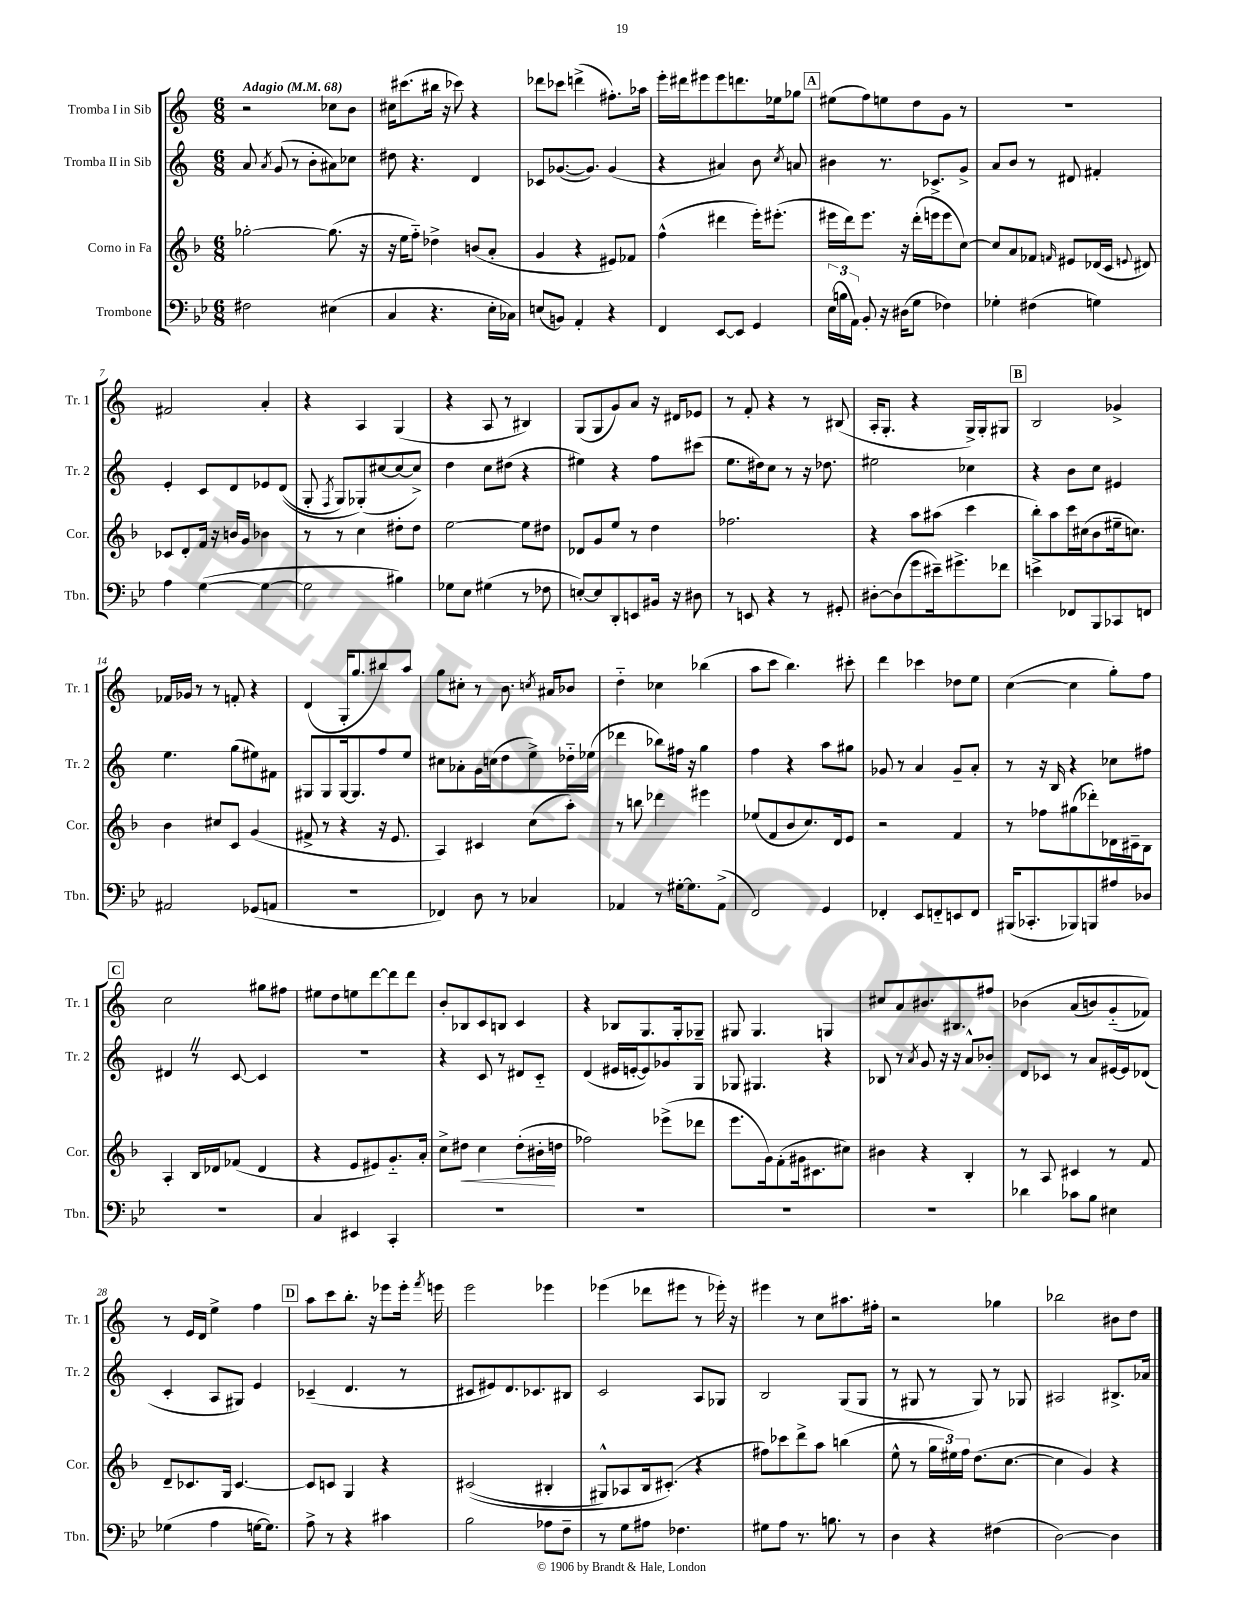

**kern	**kern	**dynam	**kern	**kern
*part4	*part3	*part3	*part2	*part1
*staff4	*staff3	*staff3	*staff2	*staff1
*I"Trombone	*I"Corno in Fa	*	*I"Tromba II in Sib	*I"Tromba I in Sib
*I'Tbn.	*I'Cor.	*	*I'Tr. 2	*I'Tr. 1
*clefF4	*clefG2	*	*clefG2	*clefG2
*k[b-e-]	*k[b-]	*	*k[]	*k[]
*M6/8	*M6/8	*	*M6/8	*M6/8
*MM68	*MM68	*	*MM68	*MM68
=1	=1	=1	=1	=1
!	!	!	!	!LO:TX:a:B:t=Adagio
2F#X\	[2gg-X'\	.	8a/	2r
.	.	.	8qa/	.
.	.	.	(8g/	.
.	.	.	8r	.
.	.	.	8b'\L	.
(4E#X\	(8.gg-\]	.	8a#X\)	8cc-X\L
.	.	.	8cc-X\J	8b\J
.	16r	.	.	.
=2	=2	=2	=2	=2
4C/	16r	.	8dd#X\	16cc#X\KL
.	16ee\KL	.	.	(8.ccc#X\
.	8ff\J)	.	4.r	.
4.r	4dd-X^\	.	.	16bb#X\Jk
.	.	.	.	16r
.	.	.	.	8ccc-X\)
.	(8bn/L	.	4d/	4r
16E-'\LL	8a'/J	.	.	.
16C-X\JJ)	.	.	.	.
=3	=3	=3	=3	=3
(8En/L	4g/	.	8c-X/L	8ddd-X\L
8BBn/J)	.	.	([8.g-X/	8ccc-X\J
4AA'/	4r	.	.	(4dddn^\
.	.	.	8.g-/J])	.
4r	8e#X/L)	.	(4g-/	8.ff#X'\L)
.	8f-X/J	.	.	.
.	.	.	.	16aa-X\Jk
=4	=4	=4	=4	=4
4FF/	(4ff^^\	.	4r	16eee'\LL
.	.	.	.	16ddd#X\J
.	.	.	.	8eee#X\
[8EE-/L	4ddd#X\	.	4a#X/)	8eee#\
8EE-/J]	.	.	.	8.dddn\
4GG/	16eee'\KL)	.	8b\	.
.	(8.eee#X'\J	.	.	16ee-X\k
.	.	.	8qcc/	.
.	.	.	8an/	8gg-X\J
!!LO:REH:place=s1:t=A
=5	=5	=5	=5	=5
(24E-\LL	16eee#X\LL	.	4b#X\	(8ee#X\L
24Bn\	.	.	.	.
.	16ddd\J)	.	.	.
24AA\JJ)	.	.	.	.
8BB-'/	8.eee#\J	.	.	8ff\)
16r	.	.	8.r	8een\
(16D#X\KL	16r	.	.	.
8G\J	(16ddd'\LL	.	.	8dd\
.	16eeen\J	.	8.c-X^/L	.
4F-X\)	8eee\	.	.	8g\J
.	[8cc\J)	.	8g^/J	8r
=6	=6	=6	=6	=6
4G-X'\	8cc/L]	.	8a/L	2.r
.	8a/	.	8b/J	.
(4F#X\	8f-X/J	.	8r	.
.	16qqfn/	.	.	.
.	8e#X/L	.	8d#X/	.
4Gn\)	(16d-X/L	.	4f#X'/	.
.	16c/JJ	.	.	.
.	8qqen/	.	.	.
.	8d#X/)	.	.	.
!!LO:LB:g=z
=7	=7	=7	=7	=7
4A\	8c-X/L	.	4e'/	2f#X/
.	8d'/	.	.	.
([4G\	16f/Jk	.	8c/L	.
.	16r	.	.	.
.	16bn/LL	.	8d/	.
.	16g/JJ	.	.	.
4G\_	4b-X\	.	8e-X/	4a'/
.	.	.	((8d/J	.
=8	=8	=8	=8	=8
2G\]	8r	.	8G'/	4r
.	.	.	8qF/	.
.	8r	.	8G/L)	.
.	4cc\	.	(8G-X'/)	4A/
.	.	.	[8cc#X/	.
4B#X\)	8dd#X'\L	.	8cc#/_	(4G/
.	8dd#\J	.	8cc#^/J])	.
=9	=9	=9	=9	=9
8G-X\L	[2ee\	.	4dd\	4r
8E-\J	.	.	.	.
(4G#X\	.	.	8cc\L	8A/
.	.	.	(8dd#X\J	8r
8r	8ee\L]	.	4r	4B#X/)
8F-X\	8dd#X\J	.	.	.
=10	=10	=10	=10	=10
[8En'/L)	8d-X/L	.	4ee#X\)	(8G/L
8E/]	8g/	.	.	8G/
8DD'/	8ee/J	.	4r	8g/)
8EEn/	8r	.	.	8a/J
16BB#X/Jk	4dd\	.	8ff\L	16r
16r	.	.	.	16d#X/KL
8D#X\	.	.	(8ccc#X\J	8e-X/J
=11	=11	=11	=11	=11
8r	2.ff-X\	.	8.ee\L	8r
8EEn/	.	.	.	8f'/
.	.	.	16dd#X\k)	.
4r	.	.	8cc\J	4r
.	.	.	8r	.
8r	.	.	16r	8r
.	.	.	8.dd-X\	.
8GG#X'/	.	.	.	(8B#X/
=12	=12	=12	=12	=12
[8D#X'\L	4r	.	2ee#X\	16A'/KL
.	.	.	.	8.G'/J
(8D#\]	.	.	.	.
8g\	8aa\L	.	.	4r
16e#X~\k)	(8aa#X\J	.	.	.
8.g#X^\	.	.	.	.
.	4ccc\	.	4cc-X\	16G^/LL)
.	.	.	.	16G'/J
8f-X\J	.	.	.	8G#X/J
!!LO:REH:place=s1:t=B
=13	=13	=13	=13	=13
4en^\	8bb-'\L)	.	4r	2B/
.	8aa\	.	.	.
8FF-X/L	16ccc\L	.	8b\L	.
.	(16cc#X\J	.	.	.
8BBB-/	8b-\	.	8cc\J	.
8CC-X/	16ee#X~\k	.	4e#X/	4g-X^/
.	8.ccn\J)	.	.	.
8FFn/J	.	.	.	.
!!LO:LB:g=z
=14	=14	=14	=14	=14
2AA#X/	4b-\	.	4.ee\	16f-X/LL
.	.	.	.	16g-X/JJ
.	.	.	.	8r
.	8cc#X/L	.	.	8r
.	8c/J	.	(8gg\L	8fn'/
(8GG-X/L	(4g/	.	8ee#X\)	4r
8AAn/J	.	.	8f#X\J	.
=15	=15	=15	=15	=15
2.r	8f#X^/	.	8G#X/L	(4d/
.	8r	.	8G#/	.
.	4r	.	[16G#/k	16G'/KL
.	.	.	8.G#/]	8.gg/
.	16r	.	8ff/	8bb#X/)
.	8.e/	.	.	.
.	.	.	8ee/J	8aa/J
=16	=16	=16	=16	=16
4FF-X/)	4A/)	.	8cc#X\L	8gg\L
.	.	.	8a-X'\	8cc#X'\J
8D\	4c#X/	.	16g\L	8r
.	.	.	(16ccn\J	.
8r	.	.	8dd\	8.b\
4C-X/	(8cc\L	.	8ee^\)	.
.	.	.	.	8qccn/
.	.	.	.	16a#X/KL
.	8aa'\J)	.	16dd-X\L	8b-X/J
.	.	.	(16ee-X\JJ	.
=17	=17	=17	=17	=17
4AA-X/	8r	.	4ddd-X\	4dd\
.	8bbn\	.	.	.
8r	4ddd-X\	.	8bb-X\L)	4cc-X\
[16G#X'\KL	.	.	16ff#X\Jk	.
8.G#\]	.	.	16r	.
.	4eee#X\	.	4gg\	(4bb-X\
(8AA-^\J	.	.	.	.
=18	=18	=18	=18	=18
2FF/)	(8ee-X/L	.	4ff\	8aa\L
.	8f/	.	.	8ccc\J
.	8b-/	.	4r	4.bb\)
.	8.cc/)	.	.	.
4GG/	.	.	8aa\L	.
.	16d/k	.	.	.
.	8e/J	.	8gg#X\J	8ccc#X'\
=19	=19	=19	=19	=19
4FF-X'/	2r	.	8g-X/	4ddd\
.	.	.	8r	.
8EE-/L	.	.	4a/	4ccc-X\
8FFn/	.	.	.	.
8EEn/	4f/	.	8g-~/L	8dd-X\L
8FF/J	.	.	8a'/J	8ee\J
=20	=20	=20	=20	=20
(16BBB#X/KL	8r	.	8r	([4cc\
8.CC-X'/	.	.	.	.
.	8ff-X\L	.	16r	.
.	.	.	16B/	.
8BBB-X/)	(8gg#X\	.	4r	4cc\]
8BBBn/	8ddd-X'\)	.	.	.
8A#X/	16d-X\L	.	8cc-X\L	8gg'\L)
.	16c#X~\J	.	.	.
8D-X/J	8B-\J	.	8ff#X\J	8ff\J
!!LO:LB:g=z
!!LO:REH:place=s1:t=C
=21	=21	=21	=21	=21
2.r	4A'/	.	4d#XZ/	2cc\
.	16B-/LL	.	8r	.
.	16d-X/J	.	.	.
.	(8f-X/J	.	[8c/	.
.	4d-/	.	4c/]	8gg#X\L
.	.	.	.	8ff#X\J
=22	=22	=22	=22	=22
4C/	4r	.	2.r	8ee#X\L
.	.	.	.	8dd\
4EE#X/	8e/L	.	.	8een\
.	8e#X/)	.	.	[8ddd\
4CC'/	8.g/	.	.	8ddd\]
.	.	.	.	8ddd\J
.	16a'/Jk	.	.	.
=23	=23	=23	=23	=23
2.r	8cc^\L	.	4r	8b'/L
!	!	!LO:HP:b	!	!
.	8dd#X\J	<	.	8B-X/
.	4cc\	.	8c/	8c/
.	.	.	8r	8Bn/J
.	(8dd#'\L	.	8d#X/L	4c/
.	16b#X'\L	.	8c/J	.
.	16ddn\JJ	[	.	.
=24	=24	=24	=24	=24
2.r	2ff-X\)	.	(4d/	4r
.	.	.	16e#X/LL	8B-X/L
.	.	.	[16en'/J	.
.	.	.	8e/])	8.G/
.	(8eee-X^\L	.	8g-X/	.
.	.	.	.	16G'/k
.	8ddd-X\J	.	8G/J	8G-X~/J
=25	=25	=25	=25	=25
2.r	8.eee\L	.	8G-X/	8G#X/
.	.	.	4.G#X/	4.G#/
.	16g\k)	.	.	.
.	(8f'\	.	.	.
.	16g#X\k	.	.	.
.	8.c#X\	.	.	.
.	.	.	4r	4Gn/
.	8cc#X\J)	.	.	.
=26	=26	=26	=26	=26
2.r	4b#X\	.	8B-X/	8cc#X/L
.	.	.	8r	8a/
.	.	.	8qa/	.
.	4r	.	8g/	8.b#X/
.	.	.	16r	.
.	.	.	16r	8.B#X/
.	4B-'/	.	8a^^/L	.
.	.	.	8b-X'/J	8ff#X/J
=27	=27	=27	=27	=27
4d-X\	8r	.	8d/L	(4b-X\
.	8A/	.	8c-X/J	.
8c-X\L	4c#X/	.	8r	(8a/L
8B-\J	.	.	8a/L	8bn/)
4E#X\	8r	.	[16e#X/L	(8g/
.	.	.	16e#/J]	.
.	8f/	.	(8d-X/J	8f-X/J))
!!LO:LB:g=z
=28	=28	=28	=28	=28
(4G-X\	8d~/L	.	4c'/	8r
.	8.c-X/	.	.	16e/LL
.	.	.	.	16d/JJ
4A\	.	.	8A/L	4ee^\
.	16G/Jk	.	.	.
.	[4.c-/	.	8G#X/J)	.
[16Gn\KL	.	.	4e/	4ff\
8.G\J])	.	.	.	.
!!LO:REH:place=s1:t=D
=29	=29	=29	=29	=29
8A^\	8c-/L]	.	(4c-X~/	8aa\L
8r	8cn/J	.	.	8ccc\
4r	4G/	.	4.d/	8.bb'\J
.	.	.	.	16r
4c#X\	4r	.	.	8eee-X\L
.	.	.	8r	16eee-'\Jk
.	.	.	.	8qfff/
.	.	.	.	16eeen\
=30	=30	=30	=30	=30
2B-\	((2c#X/	.	8c#X/L	2eee\
.	.	.	8e#X/)	.
.	.	.	8.d/	.
.	.	.	8.c-X/	.
8A-X\L	4B#X'/	.	.	4eee-X\
8F~\J	.	.	8B#X/J	.
=31	=31	=31	=31	=31
8r	8G#X^^/L)	.	2c/	(4eee-X\
8G\L	8A-X/	.	.	.
8A#X\J	16B-/k	.	.	8ddd-X\L
.	(8.c#X'/J)	.	.	.
4.F-X\	.	.	.	8eee#X\J
.	4r	.	8A/L	8r
.	.	.	8G-X/J	16eee-X'\)
.	.	.	.	16r
=32	=32	=32	=32	=32
8G#X\L	8ff#X\L)	.	2B/	4eee#X\
8A\J	8ccc-X\	.	.	.
8.r	8ddd^\	.	.	8r
.	8aa\J	.	.	8cc\L
8.Bn\	.	.	.	.
.	(4bbn\	.	(8G/L	8.aa#X\
8r	.	.	8G/J	.
.	.	.	.	16ff#X'\Jk
=33	=33	=33	=33	=33
4D\	8ee^^\	.	8r	2r
.	8r	.	8G#X/	.
4r	24gg\LL	.	8r	.
.	24ee#X\)	.	.	.
.	24ff\JJ	.	.	.
.	(8.dd\L	.	8G#/)	.
(4F#X\	.	.	8r	4gg-X\
.	[8.cc\J	.	.	.
.	.	.	8G-X/	.
=34	=34	=34	=34	=34
[2D\)	4cc\]	.	2A#X/	2bb-X\
.	4g/)	.	.	.
4D\]	4r	.	8.B#X^/L	8b#X\L
.	.	.	.	8dd\J
.	.	.	16a-X/Jk	.
==	==	==	==	==
*-	*-	*-	*-	*-
